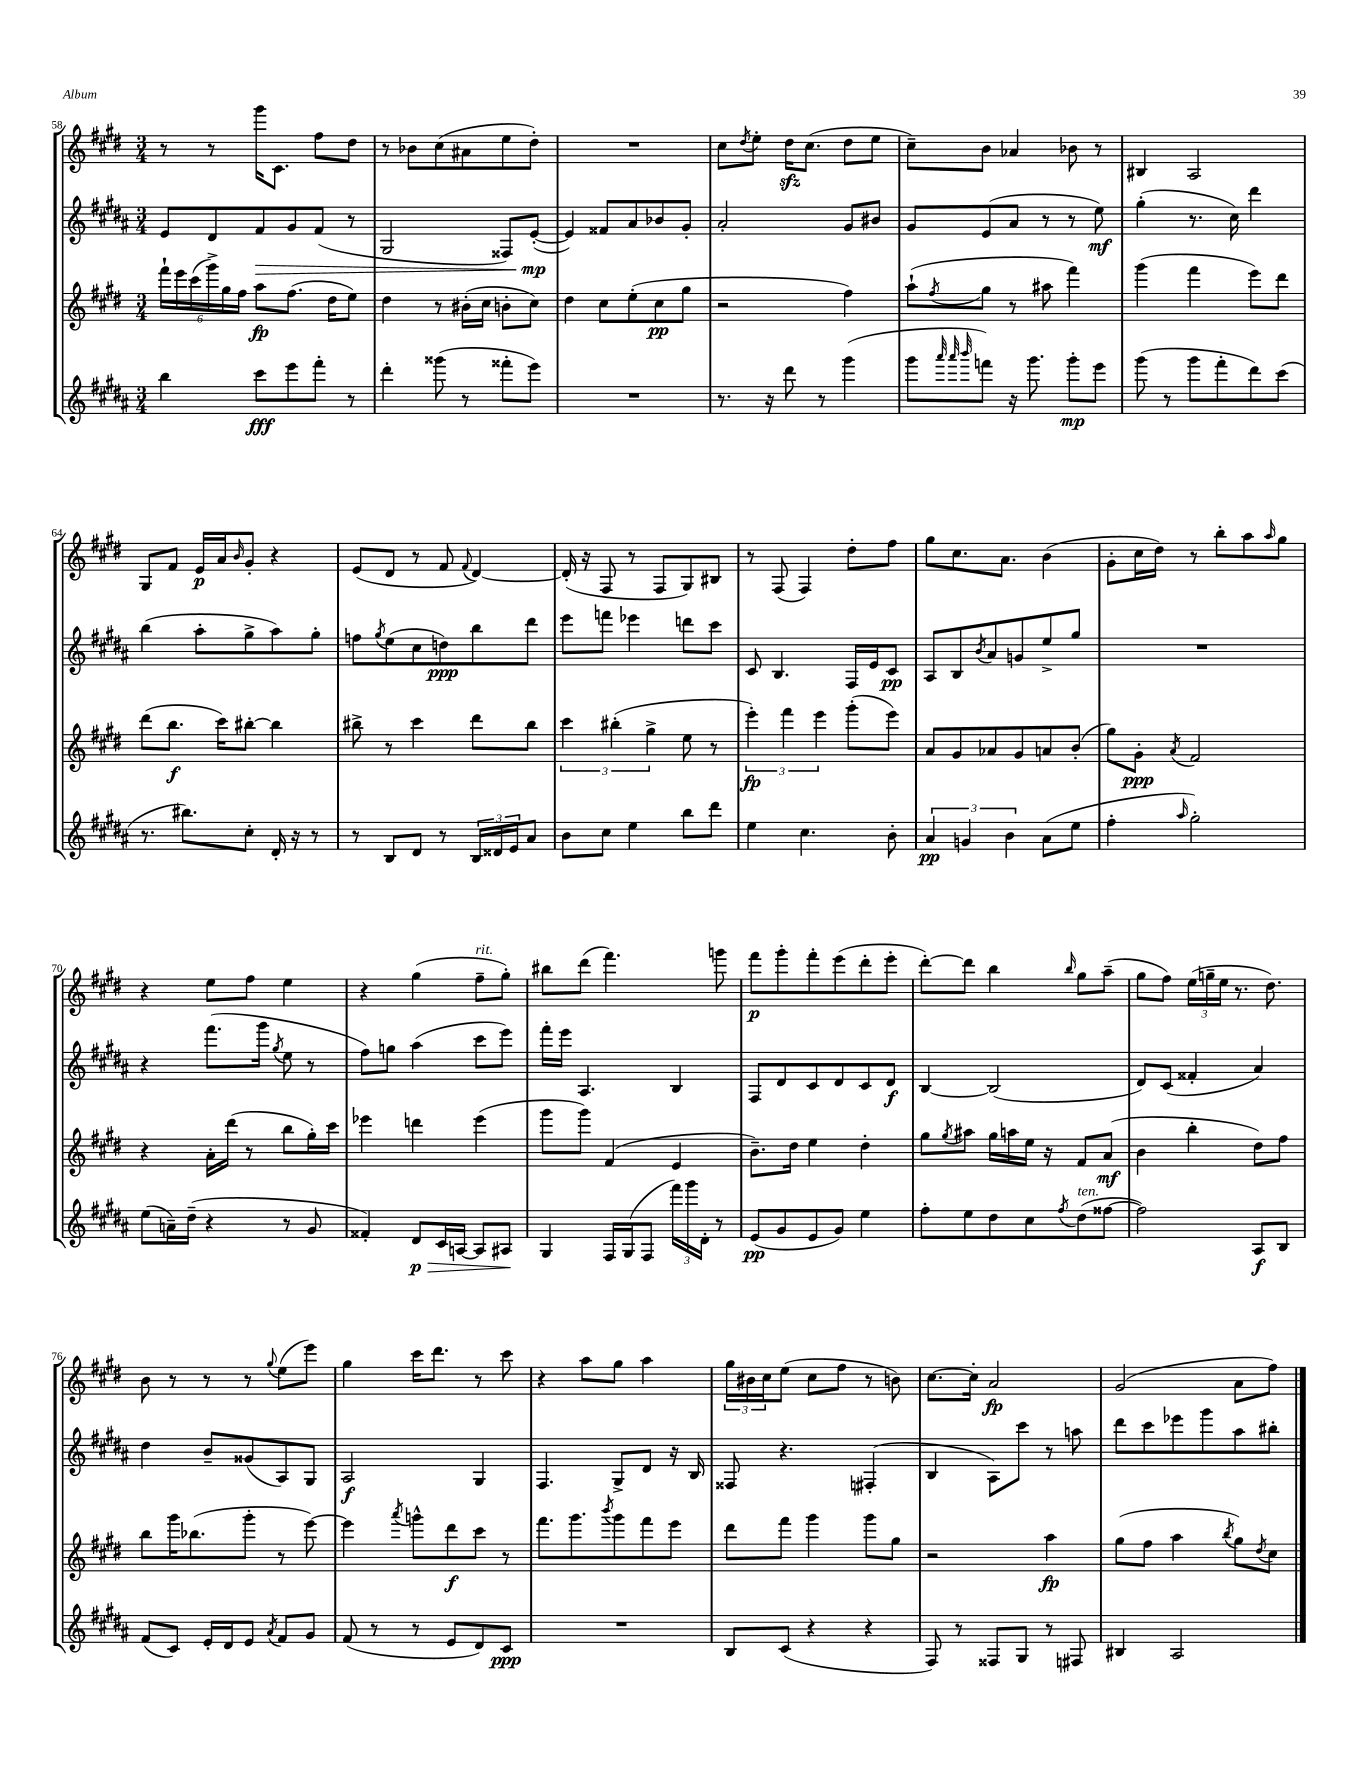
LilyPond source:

<<
\new StaffGroup <<
\new Staff = "s0" {
    \clef treble \key e \major \numericTimeSignature \time 3/4
    r8 r8 gis'''16 cis'8. fis''8 dis''8 |
    r8 bes'8 cis''8( ais'8 e''8 dis''8-.) |
    R2. |
    cis''8 \acciaccatura { dis''8 } e''8-. dis''16\sfz cis''8.( dis''8 e''8 |
    cis''8--) b'8 aes'4 bes'8 r8 |
    bis4 a2 |
    gis8 fis'8 e'16\p a'16 \grace { b'16 } gis'8-. r4 |
    e'8( dis'8 r8 fis'8 \appoggiatura { fis'8 } dis'4~) |
    dis'16-.( r16 fis8 r8 fis8 gis8) bis8 |
    r8 fis8( fis4) dis''8-. fis''8 |
    gis''8 cis''8. a'8. b'4( |
    gis'8-. cis''16 dis''16) r8 b''8-. a''8 \grace { a''16 } gis''8 |
    r4 e''8 fis''8 e''4 |
    r4 gis''4( fis''8--^\markup { \italic "rit." } gis''8-.) |
    bis''8 dis'''8( fis'''4.) g'''8 |
    fis'''8\p gis'''8-. fis'''8-. e'''8( dis'''8-. e'''8-. |
    dis'''8~-.) dis'''8 b''4 \grace { b''16 } gis''8 a''8--( |
    gis''8 fis''8) \tuplet 3/2 { e''16( g''16-- e''16 } r8. dis''8.) |
    b'8 r8 r8 r8 \appoggiatura { gis''8 } e''8( e'''8) |
    gis''4 cis'''16 dis'''8. r8 cis'''8 |
    r4 a''8 gis''8 a''4 |
    \tuplet 3/2 { gis''16 bis'16 cis''16 } e''8( cis''8 fis''8 r8 b'8) |
    cis''8.~ cis''16-. a'2\fp |
    gis'2( a'8 fis''8) \bar "|." |
}
\new Staff = "s1" {
    \clef treble \key b \major \numericTimeSignature \time 3/4
    e'8 dis'8 fis'8\> gis'8 fis'8( r8 |
    gis2 fisis8) e'8~-.\mp\!( |
    e'4) fisis'8 ais'8 bes'8 gis'8-. |
    ais'2-. gis'8 bis'8 |
    gis'8 e'8( ais'8 r8 r8 e''8\mf) |
    gis''4-.( r8. cis''16) dis'''4 |
    b''4( ais''8-. gis''8-> ais''8) gis''8-. |
    f''8 \acciaccatura { gis''8 } e''8( cis''8 d''8\ppp) b''8 dis'''8 |
    e'''8 f'''8 ees'''4 d'''8 cis'''8 |
    cis'8 b4. fis16 e'16 cis'8\pp |
    ais8 b8 \acciaccatura { b'8 } ais'8 g'8 e''8-> gis''8 |
    R2. |
    r4 fis'''8.( gis'''16 \acciaccatura { gis''8 } e''8 r8 |
    fis''8) g''8 ais''4( cis'''8 e'''8) |
    fis'''16-. e'''16 ais4. b4 |
    fis8 dis'8 cis'8 dis'8 cis'8 dis'8\f |
    b4~ b2( |
    dis'8) cis'8( fisis'4-. ais'4) |
    dis''4 b'8-- gisis'8( ais8) gis8 |
    ais2\f gis4 |
    fis4. gis8-> dis'8 r16 b16 |
    fisis8 r4. fis4-.( |
    b4 ais8) cis'''8 r8 a''8 |
    dis'''8 cis'''8 ees'''8 gis'''8 ais''8 bis''8-. \bar "|." |
}
\new Staff = "s2" {
    \clef treble \key e \major \numericTimeSignature \time 3/4
    \tuplet 6/4 { fis'''16-! e'''16 cis'''16( gis'''16->) gis''16 fis''16 } a''8\fp fis''8.( dis''16 e''8) |
    dis''4 r8 bis'16-.( cis''16 b'8-. cis''8) |
    dis''4 cis''8 e''8-.( cis''8\pp gis''8 |
    r2 fis''4) |
    a''8-!( \acciaccatura { fis''8 } gis''8 r8 ais''8 fis'''4) |
    gis'''4( fis'''4 e'''8) dis'''8 |
    dis'''8( b''8.\f cis'''16) bis''8~-. bis''4 |
    bis''8-> r8 cis'''4 dis'''8 bis''8 |
    \tuplet 3/2 { cis'''4 bis''4-.( gis''4-> } e''8 r8 |
    \tuplet 3/2 { e'''4-.\fp) fis'''4 e'''4 } gis'''8-.( e'''8) |
    a'8 gis'8 aes'8 gis'8 a'8 b'8-.( |
    gis''8) gis'8-.\ppp \acciaccatura { a'8 } fis'2 |
    r4 a'16-. dis'''16( r8 b''8 gis''16-.) cis'''16 |
    ees'''4 d'''4 ees'''4( |
    gis'''8 gis'''8) fis'4( e'4 |
    b'8.--) dis''16 e''4 dis''4-. |
    gis''8 \acciaccatura { gis''8 } ais''8 gis''16 a''16 e''16 r16 fis'8 a'8\mf( |
    b'4 b''4-. dis''8) fis''8 |
    b''8 gis'''16 bes''8.( gis'''8-. r8 e'''8~) |
    e'''4 \acciaccatura { a'''8 } g'''8-^ dis'''8\f cis'''8 r8 |
    fis'''8. gis'''8. \acciaccatura { b'''8 } gis'''8 fis'''8 e'''8 |
    dis'''8 fis'''8 gis'''4 gis'''8 gis''8 |
    r2 a''4\fp |
    gis''8( fis''8 a''4 \acciaccatura { b''8 } gis''8) \acciaccatura { dis''8 } cis''8 \bar "|." |
}
\new Staff = "s3" {
    \clef treble \key b \major \numericTimeSignature \time 3/4
    b''4 cis'''8\fff e'''8 fis'''8-. r8 |
    dis'''4-. gisis'''8( r8 fisis'''8-. e'''8) |
    R2. |
    r8. r16 dis'''8 r8 gis'''4( |
    gis'''8 \grace { ais'''32 ais'''32 b'''32 } f'''8) r16 gis'''8. gis'''8-.\mp e'''8 |
    gis'''8( r8 gis'''8 fis'''8-. dis'''8) cis'''8( |
    r8. bis''8.) cis''8-. dis'16-. r16 r8 |
    r8 b8 dis'8 r8 \tuplet 3/2 { b16 disis'16 e'16 } ais'8 |
    b'8 cis''8 e''4 b''8 dis'''8 |
    e''4 cis''4. b'8-. |
    \tuplet 3/2 { ais'4\pp g'4 b'4 } ais'8( e''8 |
    fis''4-. \grace { ais''16 } gis''2-.) |
    e''8( a'16--) dis''16--( r4 r8 gis'8 |
    fisis'4-.) dis'8\p\> cis'16 a16~ a8 ais8\! |
    gis4 fis16 gis16( fis8 \tuplet 3/2 { fis'''16) gis'''16 dis'16-. } r8 |
    e'8\pp( gis'8 e'8 gis'8) e''4 |
    fis''8-. e''8 dis''8 cis''8 \acciaccatura { fis''8 } dis''8^\markup { \italic "ten." }( fisis''8~ |
    fisis''2) ais8\f b8 |
    fis'8( cis'8) e'16-. dis'16 e'8 \acciaccatura { ais'8 } fis'8 gis'8 |
    fis'8( r8 r8 e'8 dis'8) cis'8\ppp |
    R2. |
    b8 cis'8( r4 r4 |
    fis8) r8 fisis8 gis8 r8 fis8 |
    bis4 ais2 \bar "|." |
}
>>
>>
\layout { \context { \Score currentBarNumber = #58 } }
